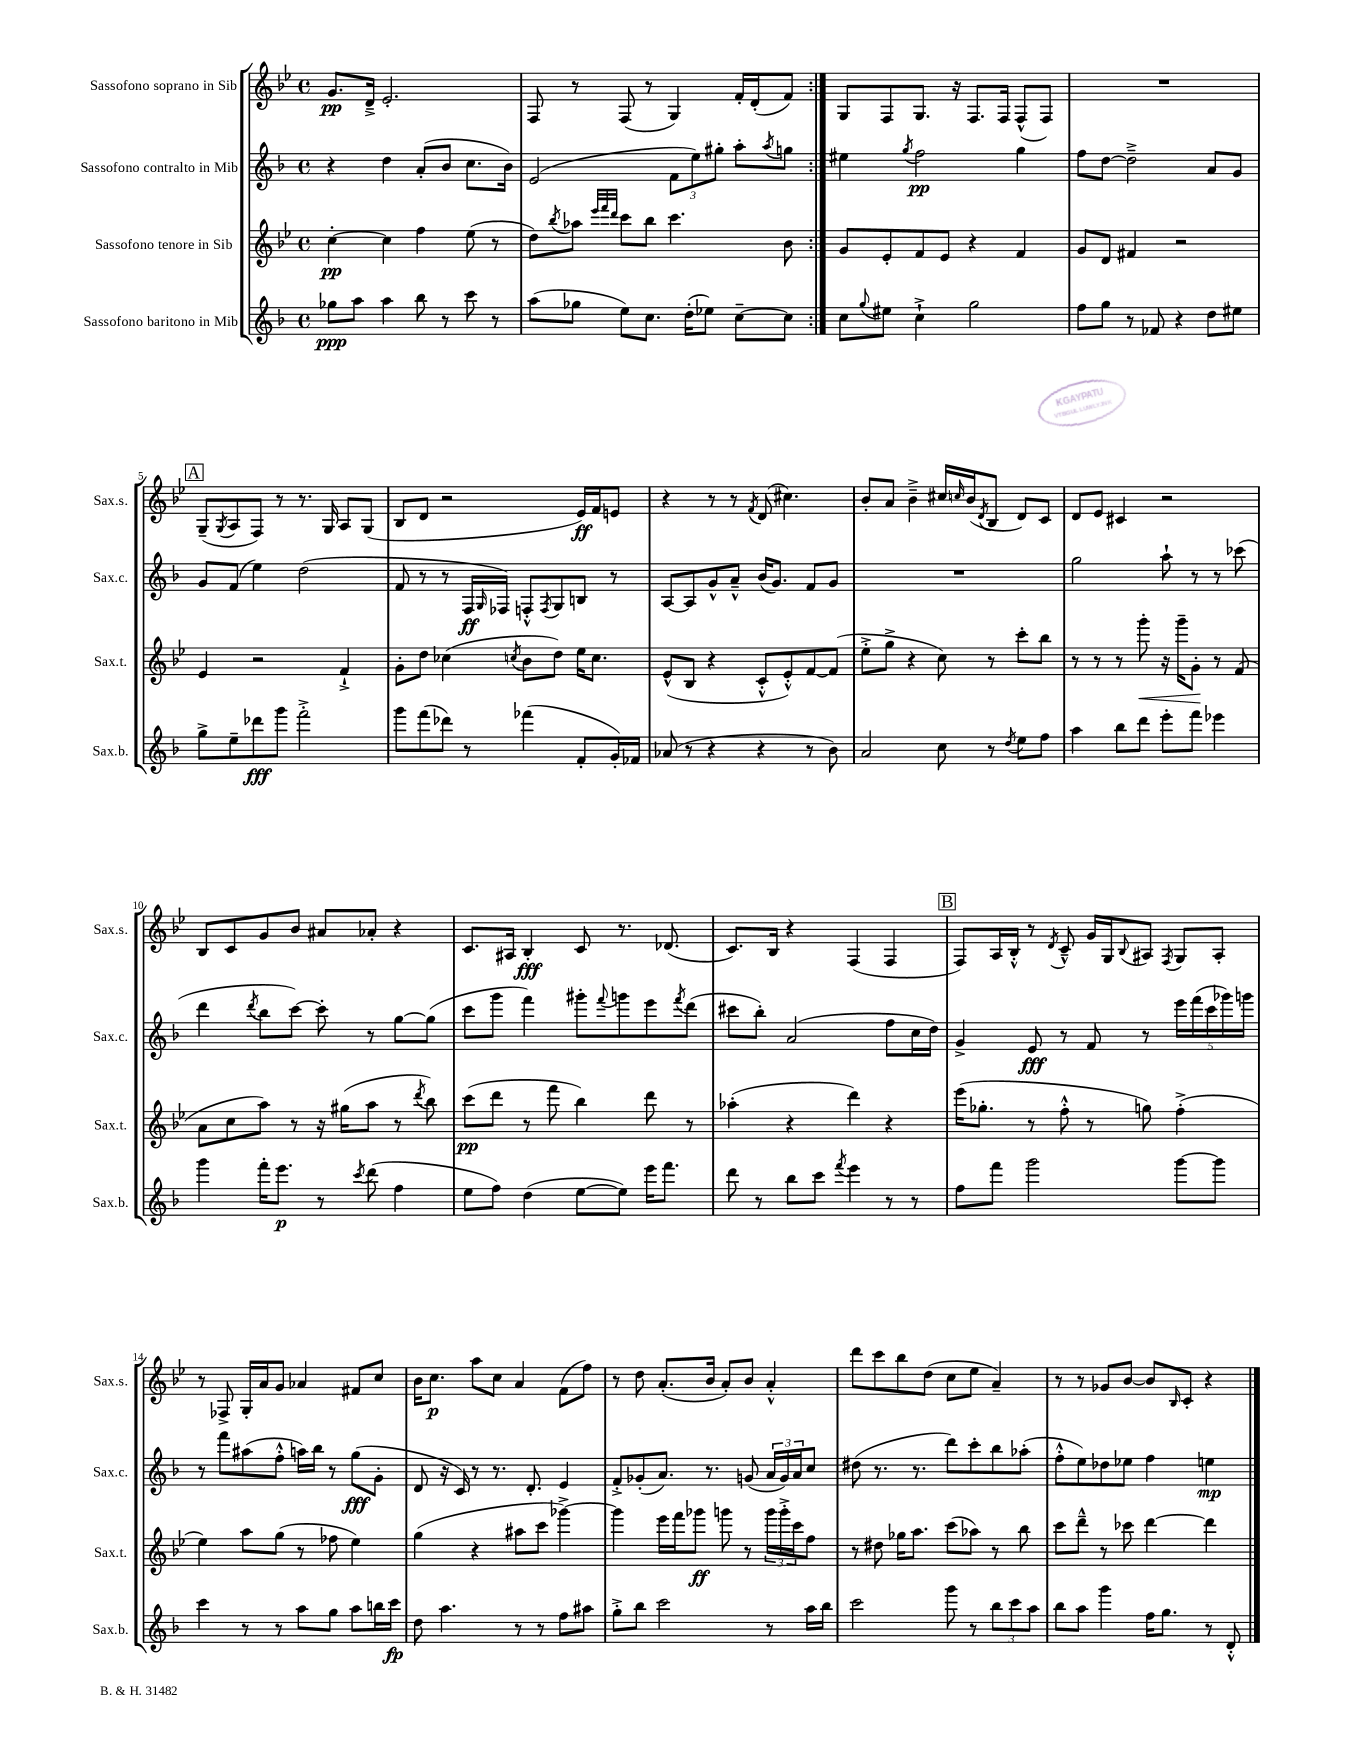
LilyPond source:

<<
\new StaffGroup <<
\new Staff = "s0" \with { instrumentName = "Sassofono soprano in Sib" shortInstrumentName = "Sax.s." } {
    \clef treble \key bes \major \defaultTimeSignature \time 4/4
    \repeat volta 2 { g'8.\pp d'16---> ees'2.-. |
    f8 r8 f8( r8 g4) f'16-. d'16-.( f'8) | }
    g8 f8 g8. r16 f8. f16 f8-^( f8) |
    R1 |
    \mark \markup { \box "A" } g8--( \acciaccatura { g8 } a8 f8) r8 r8. g16 a8 g8( |
    bes8 d'8 r2 ees'16\ff) f'16 e'8 |
    r4 r8 r8 \acciaccatura { f'8 } d'8( cis''4.) |
    bes'8-. a'8 bes'4---> cis''16 \grace { c''16 } bes'16( \acciaccatura { d'8 } bes8 d'8) c'8 |
    d'8 ees'8 cis'4 r2 |
    bes8 c'8 g'8 bes'8 ais'8 aes'8-. r4 |
    c'8. ais16 bes4-.\fff c'8 r8. des'8.( |
    c'8.) bes16 r4 f4( f4 |
    \mark \markup { \box "B" } f8) a16 bes16-.-^ r8 \acciaccatura { d'8 } c'8---^ g'16 g16 \appoggiatura { bes8 } ais8 \acciaccatura { f8 } g8 ais8-. |
    r8 fes8-> g16-. a'16 g'8 aes'4 fis'8 c''8 |
    bes'16 c''8.\p a''8 c''8 a'4 f'8( f''8) |
    r8 d''8 a'8.-.( bes'16 a'8-.) bes'8 a'4-.-^ |
    d'''8 c'''8 bes''8 d''8( c''8 ees''8 a'4--) |
    r8 r8 ges'8 bes'8~ bes'8 \grace { bes16 } c'8-. r4 \bar "|." |
}
\new Staff = "s1" \with { instrumentName = "Sassofono contralto in Mib" shortInstrumentName = "Sax.c." } {
    \clef treble \key f \major \defaultTimeSignature \time 4/4
    \repeat volta 2 { r4 d''4 a'8-.( bes'8 c''8. bes'16) |
    e'2( \tuplet 3/2 { f'8 e''8) gis''8-. } a''8-. \acciaccatura { a''8 } g''8 | }
    eis''4 \acciaccatura { g''8 } f''2\pp g''4 |
    f''8 d''8~ d''2---> a'8 g'8 |
    \mark \markup { \box "A" } g'8 f'8( e''4) d''2( |
    f'8 r8 r8 f16\ff \grace { g16 } fes16) f8-.-^ \acciaccatura { f8 } g8 b8 r8 |
    a8~ a8 g'8-^ a'8---^ bes'16( g'8.) f'8 g'8 |
    R1 |
    g''2 a''8-! r8 r8 ces'''8( |
    d'''4 \acciaccatura { d'''8 } bes''8 c'''8~) c'''8-. r8 g''8~ g''8( |
    c'''8 g'''8 f'''4) gis'''8-. \appoggiatura { f'''8 } g'''8 e'''8 \acciaccatura { f'''8 } d'''8( |
    cis'''8 bes''8-.) a'2( f''8 c''16 d''16) |
    \mark \markup { \box "B" } g'4-> e'8\fff r8 f'8 r8 \tuplet 5/4 { e'''16 f'''16( c'''16 ges'''16) g'''16 } |
    r8 f'''8 ais''8( f''8-.-^ a''16) bes''16 r8 g''8\fff( g'8-. |
    d'8 r16 c'16) r8 r8. d'8.-. e'4 |
    f'8-.-> ges'8-.( a'8.) r8. g'8( \tuplet 3/2 { a'16 g'16) a'16 } c''8 |
    dis''8( r8. r8. d'''8) c'''8-. bes''8 aes''8-.( |
    f''8-.-^ e''8) des''8 ees''8 f''4 e''4\mp \bar "|." |
}
\new Staff = "s2" \with { instrumentName = "Sassofono tenore in Sib" shortInstrumentName = "Sax.t." } {
    \clef treble \key bes \major \defaultTimeSignature \time 4/4
    \repeat volta 2 { c''4~-.\pp c''4 f''4 ees''8( r8 |
    d''8) \acciaccatura { bes''8 } aes''8 \grace { ees'''32 f'''32 d'''32 } c'''8 bes''8 c'''4. bes'8 | }
    g'8 ees'8-. f'8 ees'8 r4 f'4 |
    g'8 d'8 fis'4 r2 |
    \mark \markup { \box "A" } ees'4 r2 f'4-!-> |
    g'8-. d''8 ces''4( \acciaccatura { c''8 } bes'8 d''8) ees''16 c''8. |
    ees'8-^( bes8 r4 c'8-.-^ ees'8-.-^) f'8~ f'8( |
    ees''8-.-> g''8-> r4 c''8) r8 c'''8-. bes''8 |
    r8 r8 r8 g'''8-.\< r16 g'''16-- g'8-.\! r8 f'8( |
    a'8 c''8 a''8) r8 r16 gis''16( a''8 r8 \acciaccatura { d'''8 } bes''8) |
    c'''8\pp( d'''8 r8 f'''8 bes''4) d'''8 r8 |
    aes''4-.( r4 d'''4) r4 |
    \mark \markup { \box "B" } ees'''16( ges''8.-. r8 f''8-.-^ r8 g''8) f''4-.->( |
    ees''4) a''8 g''8( r8 fes''8 ees''4) |
    g''4( r4 ais''8 c'''8 ges'''4~->) |
    ges'''4 ees'''16 f'''16 ges'''8\ff g'''8 r8 \tuplet 3/2 { g'''16 g'''16-.-> c'''16 } f''8 |
    r8 dis''8 ges''16 a''8. c'''8( aes''8) r8 bes''8 |
    c'''8 d'''8---^ r8 ces'''8 d'''4~ d'''4 \bar "|." |
}
\new Staff = "s3" \with { instrumentName = "Sassofono baritono in Mib" shortInstrumentName = "Sax.b." } {
    \clef treble \key f \major \defaultTimeSignature \time 4/4
    \repeat volta 2 { ges''8\ppp a''8 a''4 bes''8 r8 c'''8 r8 |
    a''8( ges''8 e''8) c''8. d''16-.( ees''8) c''8~-- c''8 | }
    c''8 \appoggiatura { g''8 } eis''8 c''4-!-> g''2 |
    f''8 g''8 r8 fes'8 r4 d''8 eis''8 |
    \mark \markup { \box "A" } g''8-> e''8-- des'''8\fff g'''8 f'''2-.-> |
    g'''8 f'''8( des'''8) r8 fes'''4( f'8-. g'16-.) fes'16 |
    aes'8( r8 r4 r4 r8 bes'8) |
    a'2 c''8 r8 \acciaccatura { d''8 } e''8 f''8 |
    a''4 bes''8 d'''8 e'''8-. f'''8 ees'''4 |
    g'''4 f'''16-. e'''8.\p r8 \acciaccatura { c'''8 } d'''8( f''4 |
    e''8 f''8) d''4( e''8~ e''8) e'''16 f'''8. |
    d'''8 r8 bes''8 c'''8 \acciaccatura { f'''8 } e'''4 r8 r8 |
    \mark \markup { \box "B" } f''8 f'''8 g'''2 g'''8~ g'''8 |
    c'''4 r8 r8 a''8 g''8 a''8 b''16 c'''16\fp |
    d''8 a''4. r8 r8 f''8 ais''8 |
    g''8-.-> bes''8 c'''2 r8 a''16 bes''16 |
    c'''2 g'''8 r8 \tuplet 3/2 { bes''8 c'''8 a''8 } |
    bes''8 a''8 g'''4 f''16 g''8. r8 d'8-.-^ \bar "|." |
}
>>
>>
